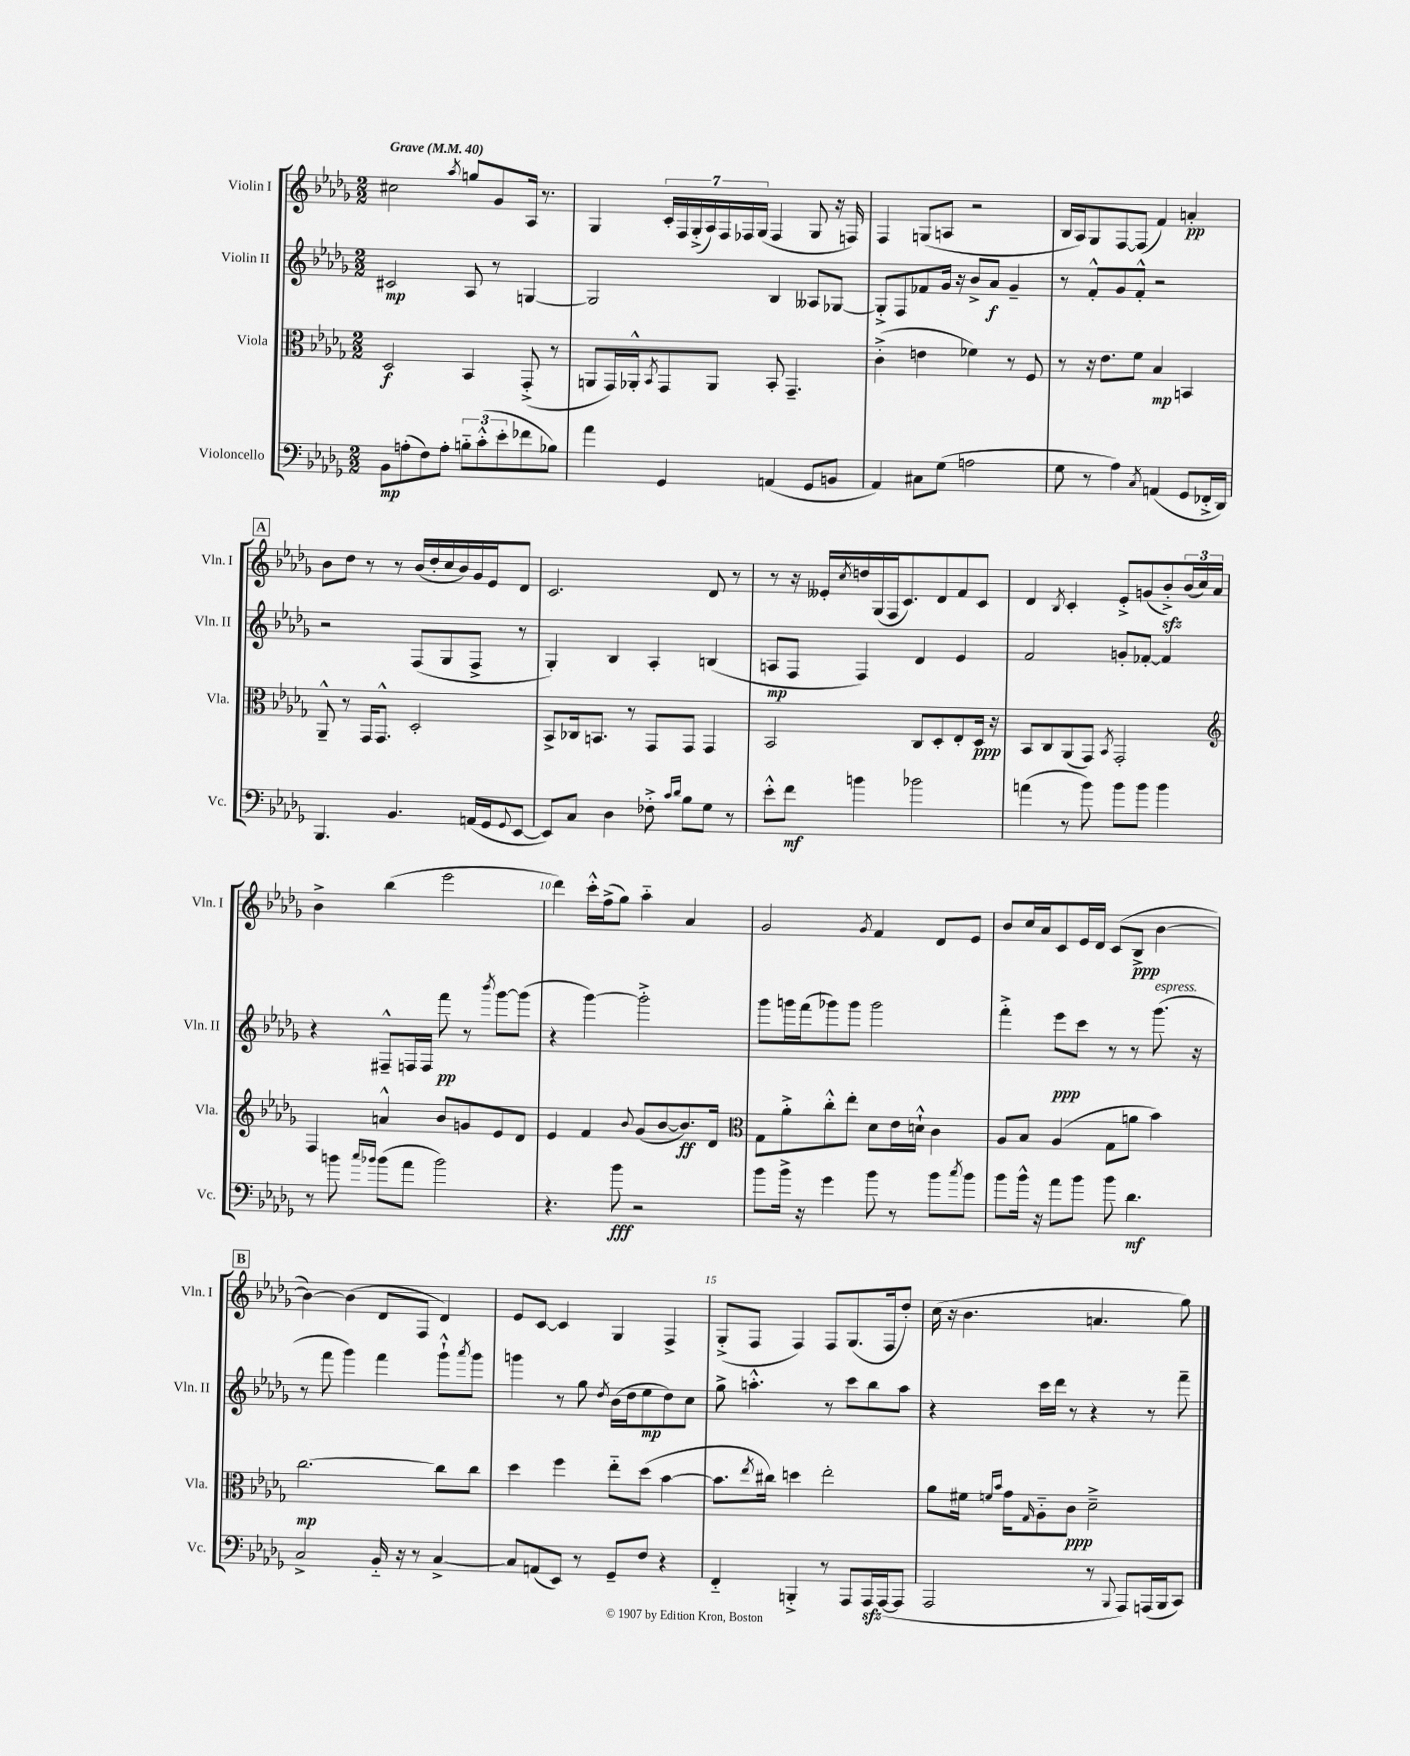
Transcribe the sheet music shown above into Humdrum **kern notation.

**kern	**dynam	**kern	**dynam	**kern	**dynam	**kern	**dynam
*part4	*part4	*part3	*part3	*part2	*part2	*part1	*part1
*staff4	*staff4	*staff3	*staff3	*staff2	*staff2	*staff1	*staff1
*I"Violoncello	*	*I"Viola	*	*I"Violin II	*	*I"Violin I	*
*I'Vc.	*	*I'Vla.	*	*I'Vln. II	*	*I'Vln. I	*
*clefF4	*	*clefC3	*	*clefG2	*	*clefG2	*
*k[b-e-a-d-g-]	*	*k[b-e-a-d-g-]	*	*k[b-e-a-d-g-]	*	*k[b-e-a-d-g-]	*
*M2/2	*	*M2/2	*	*M2/2	*	*M2/2	*
*MM40	*	*MM40	*	*MM40	*	*MM40	*
=1	=1	=1	=1	=1	=1	=1	=1
!	!	!	!	!	!	!LO:TX:a:B:t=Grave	!
8BB-\L	mp	2D-/	f	2c#X/	mp	2cc#X\	.
(8An'\	.	.	.	.	.	.	.
8F\)	.	.	.	.	.	.	.
8A'\J	.	.	.	.	.	.	.
.	.	.	.	.	.	8qaa-/	.
12Bn\L	.	4BB-/	.	8A-/	.	8ggn/L	.
(12c'^^\	.	.	.	.	.	.	.
.	.	.	.	8r	.	8g-/	.
12e-'\	.	.	.	.	.	.	.
8f-X\	.	(8GG-'^/	.	[4Gn/	.	16A-/Jk	.
.	.	.	.	.	.	8.r	.
8B-X\J)	.	8r	.	.	.	.	.
=2	=2	=2	=2	=2	=2	=2	=2
4a-\	.	8AAn/L	.	2G/]	.	4G-/	.
.	.	16GG-/L)	.	.	.	.	.
.	.	16AA-X'^^/J	.	.	.	.	.
.	.	8qBB-/	.	.	.	.	.
4GG-/	.	8GG-/	.	.	.	28c'/LL	.
.	.	.	.	.	.	28F/	.
.	.	.	.	.	.	(28G-'^/	.
.	.	.	.	.	.	28A-/)	.
.	.	8AA-/J	.	.	.	.	.
.	.	.	.	.	.	28F/	.
.	.	.	.	.	.	28F-X/	.
.	.	.	.	.	.	(28G-/JJ	.
(4AAn/	.	8BB-'/	.	4B-/	.	4F-/	.
.	.	4.GG-~/	.	.	.	.	.
8GG-/L	.	.	.	8A--X/L	.	8G-/	.
8BBn/J	.	.	.	[8G-X/J	.	16r	.
.	.	.	.	.	.	16Fn/)	.
=3	=3	=3	=3	=3	=3	=3	=3
4AA-/)	.	(4c'^\	.	8G-'^/L]	.	4F/	.
.	.	.	.	8F/	.	.	.
8C#X\L	.	4en\	.	8f-X/	.	(8Gn/L	.
(8G-\J	.	.	.	16g-/Jk	.	8An/J	.
.	.	.	.	16r	.	.	.
2An\	.	4f-X\)	.	8b-^/L	.	2r	.
.	.	.	.	8a-/J	f	.	.
.	.	8r	.	4g-~/	.	.	.
.	.	8F/	.	.	.	.	.
=4	=4	=4	=4	=4	=4	=4	=4
8G-\	.	8r	.	8r	.	16B-/LL	.
.	.	.	.	.	.	16A-/J)	.
8r	.	16r	.	8f'^^/L	.	8G-/	.
.	.	8.e-\L	.	.	.	.	.
4A-\)	.	.	.	8g-/	.	[8F/	.
.	.	8f\J	.	8f'^^/J	.	(8F/J]	.
8qC/	.	.	.	.	.	.	.
(4AAn/	.	4B-/	mp	2r	.	4f/)	.
8GG-/L	.	4BBn/	.	.	.	4an'/	pp
16FF-X'^/L	.	.	.	.	.	.	.
16DD-/JJ)	.	.	.	.	.	.	.
!!LO:LB:g=z
!!LO:REH:place=s1:t=A
=5	=5	=5	=5	=5	=5	=5	=5
4.BBB-/	.	8AA-~^^/	.	2r	.	8b-\L	.
.	.	8r	.	.	.	8dd-\J	.
.	.	16GG-/KL	.	.	.	8r	.
.	.	8.GG-^^/J	.	.	.	.	.
4.BB-/	.	.	.	.	.	8r	.
.	.	2D-'/	.	(8F/L	.	(16b-/LL	.
.	.	.	.	.	.	16dd-'/	.
.	.	.	.	8G-/	.	16cc/	.
.	.	.	.	.	.	16b-/)	.
(16AAn/LL	.	.	.	8F^/J	.	16g-/	.
16GG-/J	.	.	.	.	.	16e-/J	.
8qqGG-/	.	.	.	.	.	.	.
[8EE-/J	.	.	.	8r	.	8d-/J	.
=6	=6	=6	=6	=6	=6	=6	=6
8EE-/L])	.	8BB-^/L	.	4G-'/)	.	2.c/	.
8C/J	.	16C-X/k	.	.	.	.	.
.	.	8.BBn/J	.	.	.	.	.
4D-\	.	.	.	4B-/	.	.	.
.	.	8r	.	.	.	.	.
8F-X'^\	.	8GG-/L	.	4A-'/	.	.	.
16qqc/LL	.	.	.	.	.	.	.
16qqd-/JJ	.	.	.	.	.	.	.
8B-\L	.	8GG-/J	.	.	.	.	.
8G-\J	.	4GG-/	.	(4Bn/	.	8d-/	.
8r	.	.	.	.	.	8r	.
=7	=7	=7	=7	=7	=7	=7	=7
8e-'^^\L	.	2BB-/	.	8An/L	mp	8r	.
8f\J	mf	.	.	8F/J	.	16r	.
.	.	.	.	.	.	16e--X'/LL	.
.	.	.	.	.	.	8qcc/	.
4bn\	.	.	.	4F/)	.	16ddn/	.
.	.	.	.	.	.	(16G-/	.
.	.	.	.	.	.	16F/J	.
.	.	.	.	.	.	8.c/)	.
2b-X\	.	8C/L	.	4d-/	.	.	.
.	.	8D-'/	.	.	.	8d-/	.
.	.	8E-'/	.	4e-/	.	8f/	.
.	.	16D-/Jk	ppp	.	.	8c/J	.
.	.	16r	.	.	.	.	.
=8	=8	=8	=8	=8	=8	=8	=8
(4an\	.	8BB-/L	.	2f/	.	4d-/	.
.	.	8C/	.	.	.	.	.
.	.	.	.	.	.	8qB-/	.
8r	.	(8AA-/	.	.	.	4c'/	.
8b-\)	.	8GG-/J)	.	.	.	.	.
.	.	8qBB-/	.	.	.	.	.
8b-\L	.	2GG-'/	.	8gn'/L	.	8e-'^/L	.
8b-\J	.	.	.	[8f-X'/J	.	(8gn/	.
4b-\	.	.	.	4f-/]	.	8b-zz'^/)	.
.	.	.	.	.	.	(24b-/L	.
.	.	.	.	.	.	24cc/)	.
.	.	.	.	.	.	24a-/JJ	.
!!LO:LB:g=z
=9	=9	=9	=9	=9	=9	=9	=9
*	*	*clefG2	*	*	*	*	*
8r	.	4F/	.	4r	.	4b-^\	.
8bn\	.	.	.	.	.	.	.
16qqcc/LL	.	.	.	.	.	.	.
16qqb-X/JJ	.	.	.	.	.	.	.
(8b-\L	.	4an^^/	.	8F#X~^^/L	.	(4bb-\	.
8a-\J	.	.	.	16Fn/L	.	.	.
.	.	.	.	16F/JJ	.	.	.
2b-\)	.	8b-/L	.	8fff\	pp	2eee-\	.
.	.	8gn/	.	8r	.	.	.
.	.	.	.	8qbbb-/	.	.	.
.	.	8e-/	.	[8ggg-\L	.	.	.
.	.	8d-/J	.	(8ggg-\J]	.	.	.
=10	=10	=10	=10	=10	=10	=10	=10
4.r	.	4e-/	.	4r	.	4ddd-\)	.
.	.	4f/	.	[4ggg-\)	.	16ccc'^^\LL	.
.	.	.	.	.	.	(16ff^\J	.
8b-\	fff	.	.	.	.	8gg-\J)	.
.	.	8qqb-/	.	.	.	.	.
2r	.	(8g-/L	.	2ggg-'^\]	.	4aa-\	.
.	.	[8b-/	.	.	.	.	.
.	.	8.b-/])	ff	.	.	4a-/	.
.	.	16d-/Jk	.	.	.	.	.
=11	=11	=11	=11	=11	=11	=11	=11
*	*	*clefC3	*	*	*	*	*
8b-\L	.	8G-\L	.	8ggg-\L	.	2g-/	.
16b-^\Jk	.	8a-'^\	.	16gggn\L	.	.	.
16r	.	.	.	(16fff\J	.	.	.
4g-\	.	8cc'^^\	.	8ggg-X\)	.	.	.
.	.	8ee-'\J	.	8ggg-\J	.	.	.
.	.	.	.	.	.	8qg-/	.
8b-\	.	8d-\L	.	2ggg-\	.	4f/	.
8r	.	16e-\L	.	.	.	.	.
.	.	16dn`^^\JJ	.	.	.	.	.
8b-\L	.	4c\	.	.	.	8d-/L	.
8qcc/	.	.	.	.	.	.	.
8b-\J	.	.	.	.	.	8e-/J	.
=12	=12	=12	=12	=12	=12	=12	=12
8b-\L	.	8A-/L	.	4fff'^\	.	8b-/L	.
16b-^^\Jk	.	8B-/J	.	.	.	16cc/L	.
16r	.	.	.	.	.	16a-/J	.
8a-\L	.	(4A-/	.	8eee-\L	ppp	8c/	.
8b-\J	.	.	.	8ccc\J	.	16e-/L	.
.	.	.	.	.	.	16d-/JJ	.
8b-\	.	8G-\L	.	8r	.	(8c/L	.
4.d-\	mf	8an\J	.	8r	.	8B-^/J	ppp
!	!	!	!	!LO:TX:a:i:t=espress.	!	!	!
.	.	4b-\)	.	(8.ggg-\	.	[4b-\	.
.	.	.	.	16r	.	.	.
!!LO:LB:g=z
!!LO:REH:place=s1:t=B
=13	=13	=13	=13	=13	=13	=13	=13
2C^/	.	[2.cc\	mp	8r	.	4b-\_)	.
.	.	.	.	8fff\	.	.	.
.	.	.	.	4ggg-\)	.	(4b-\]	.
16BB-/	.	.	.	4fff\	.	8d-/L	.
16r	.	.	.	.	.	.	.
8r	.	.	.	.	.	8F/J	.
[4C^/	.	8cc\L]	.	8ggg-`^^\L	.	4d-/)	.
.	.	.	.	8qaaa-/	.	.	.
.	.	8cc\J	.	8ggg-\J	.	.	.
=14	=14	=14	=14	=14	=14	=14	=14
8C/L]	.	4dd-\	.	4gggn\	.	8e-/L	.
(8AAn/	.	.	.	.	.	[8c/J	.
8EE-/J)	.	4ff\	.	8r	.	4c/]	.
8r	.	.	.	8gg-\	.	.	.
.	.	.	.	8qdd-/	.	.	.
8GG-~/L	.	8ee-\L	.	(16b-\LL	.	4G-/	.
.	.	.	.	16dd-\J	.	.	.
8F/J	.	(8dd-\J	.	8ee-\	mp	.	.
4r	.	[4b-\	.	8dd-\)	.	4F^/	.
.	.	.	.	8cc\J	.	.	.
=15	=15	=15	=15	=15	=15	=15	=15
4FF/	.	8.b-\L]	.	8gg-^\	.	(8G-'^/L	.
.	.	.	.	4.aan'^^\	.	8F/J	.
.	.	8qee-/	.	.	.	.	.
.	.	16cc#X\Jk)	.	.	.	.	.
4BBBn'^/	.	4ddn\	.	.	.	4F/)	.
8r	.	2ee-'\	.	8r	.	8F/L	.
8AAA-/L	.	.	.	8ccc\L	.	(8.G-/	.
16AAA-zz/L	.	.	.	8bb-\	.	.	.
([16AAA-/J	.	.	.	.	.	16F/k	.
8AAA-/J]	.	.	.	8aa\J	.	8dd-'/J)	.
=16	=16	=16	=16	=16	=16	=16	=16
2AAA-/	.	8a-\L	.	4r	.	(16cc\	.
.	.	.	.	.	.	16r	.
.	.	16f#X\Jk	.	.	.	4.b-\	.
.	.	16qqfn/LL	.	.	.	.	.
.	.	16qqb-/JJ	.	.	.	.	.
.	.	16g-\KL	.	.	.	.	.
.	.	16qqG-/	.	.	.	.	.
.	.	8A-\	.	16ccc\LL	.	.	.
.	.	.	.	16ddd-\JJ	.	.	.
.	.	8c\J	ppp	8r	.	.	.
8r	.	2d-~^\	.	4r	.	4.an/	.
8qqBBB-/	.	.	.	.	.	.	.
8AAA-/L)	.	.	.	.	.	.	.
(16AAAn/L	.	.	.	8r	.	.	.
16BBB-/J	.	.	.	.	.	.	.
8CC/J)	.	.	.	8fff~\	.	8gg-\)	.
==	==	==	==	==	==	==	==
*-	*-	*-	*-	*-	*-	*-	*-
